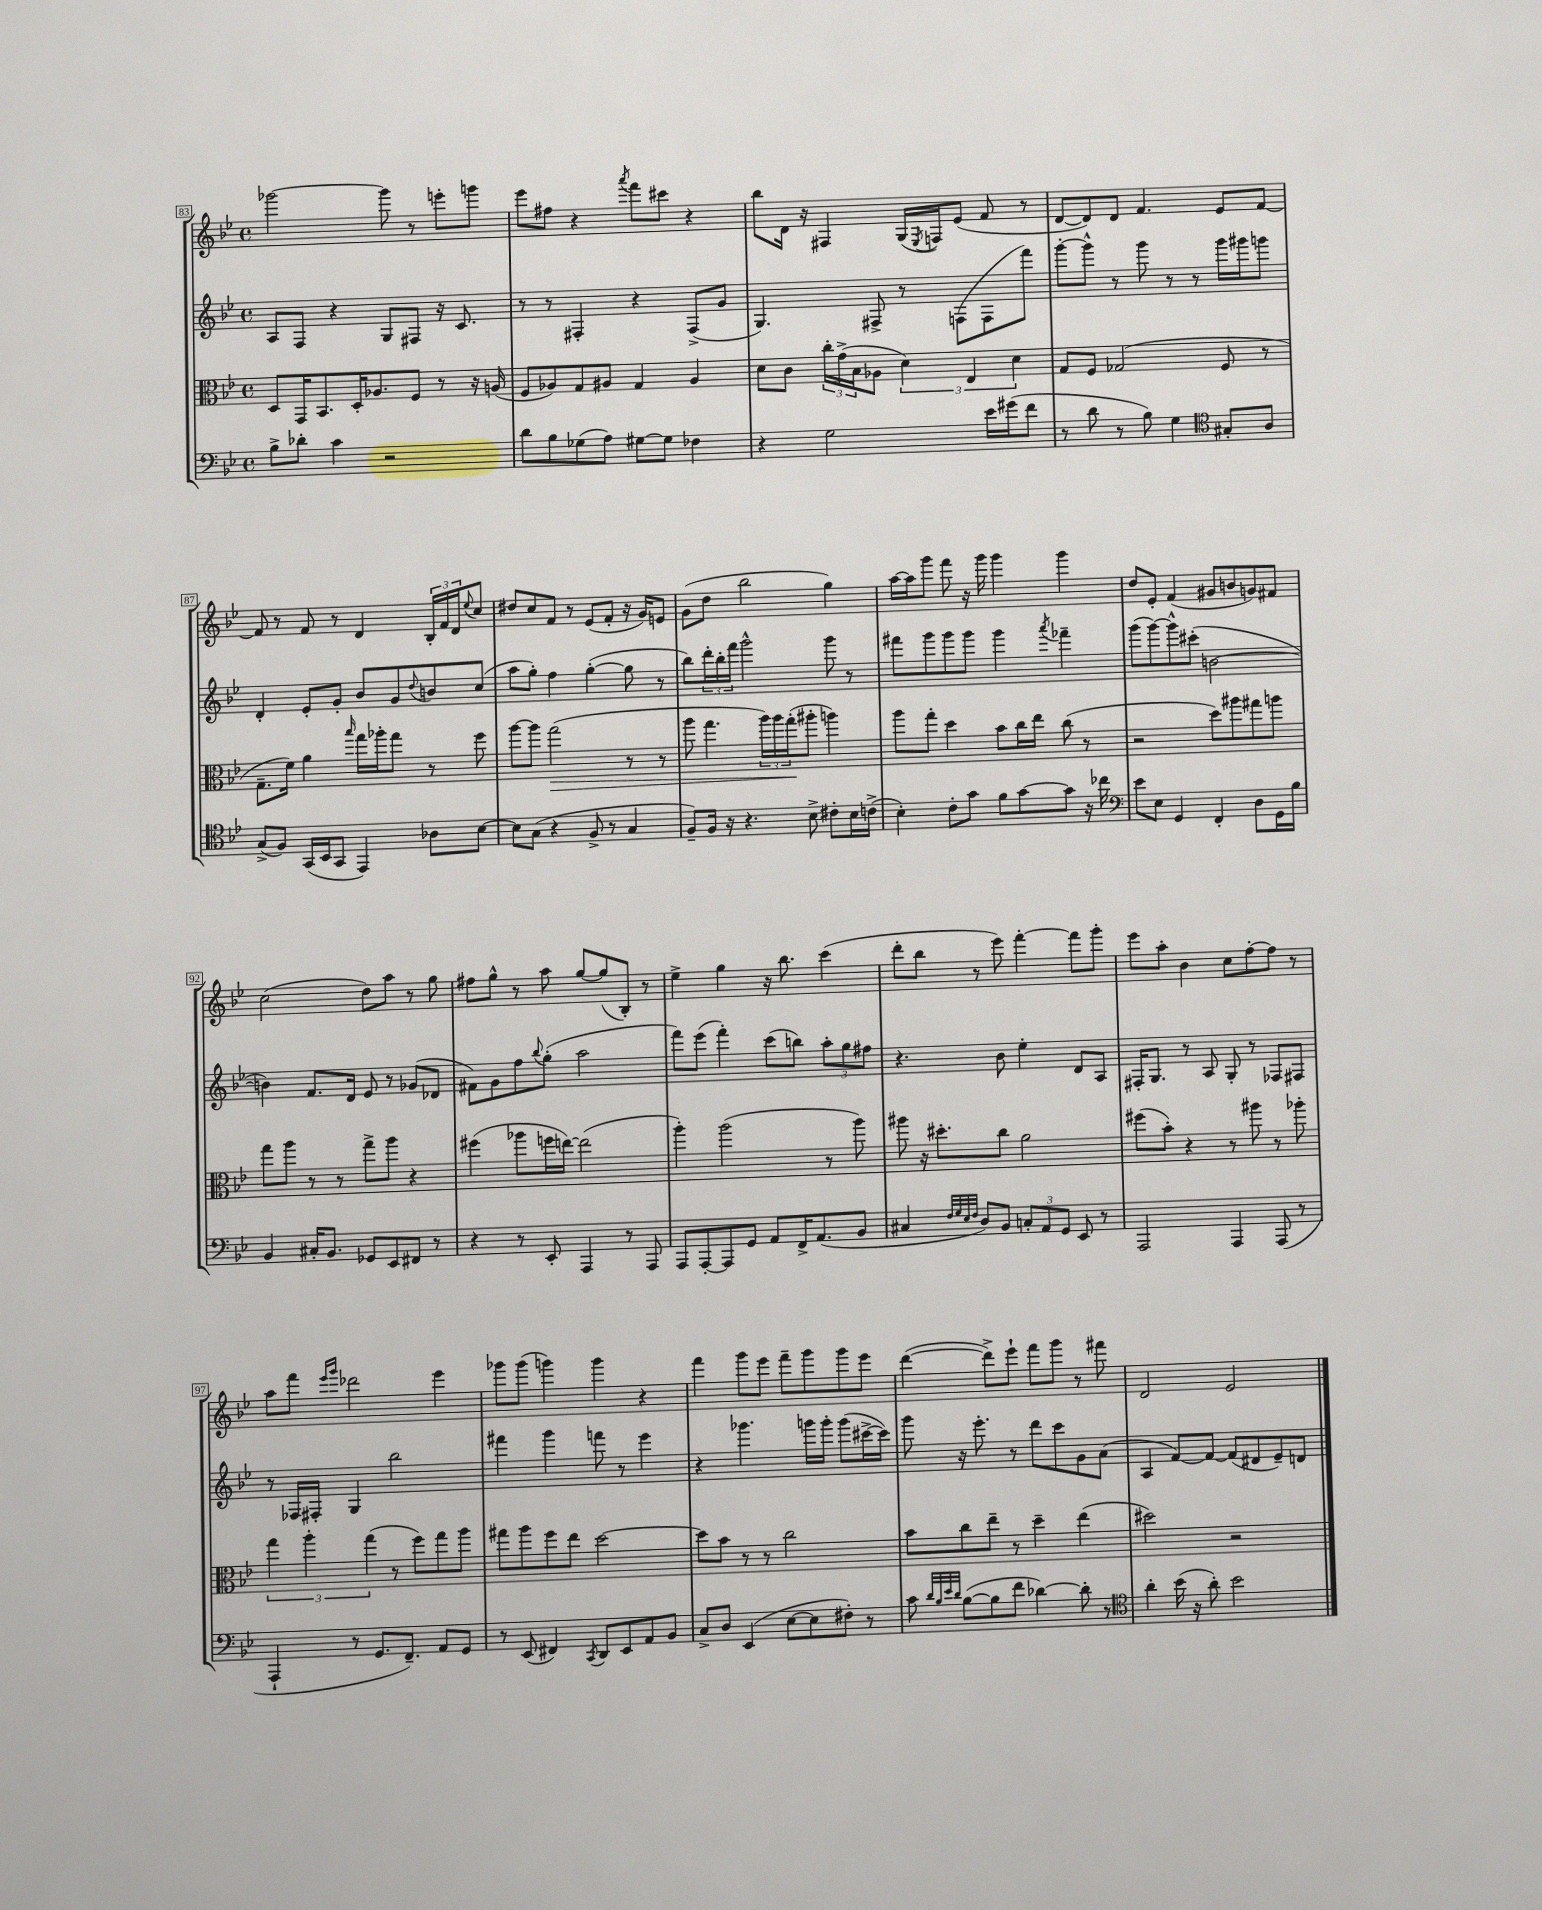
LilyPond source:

<<
\new StaffGroup <<
\new Staff = "s0" {
    \clef treble \key bes \major \defaultTimeSignature \time 4/4
    ges'''2~ ges'''8 r8 e'''8-. g'''8 |
    ees'''8 fis''8 r4 \acciaccatura { a'''8 } f'''8 cis'''8 r4 |
    bes''8 d'16 r16 fis4 g16( \acciaccatura { ees8 } f16) ees'8( f'8 r8 |
    d'8~ d'8) d'8 f'4. ees'8 f'8~ |
    f'8 r8 f'8 r8 d'4 \tuplet 3/2 { bes16-. f'16 d'16 } \appoggiatura { ees''8 } c''8 |
    dis''8 c''8 f'8 r8 ees'8( f'8-. r16 g'16) e'8 |
    g'8( d''8 bes''2 g''4) |
    a''16~ a''16 g'''8 f'''8 r16 g'''16 g'''4 g'''4 |
    d''8 ees'8-. f'4( gis'8 b'8 g'8) fis'8 |
    c''2( d''8) a''8 r8 g''8 |
    fis''8 g''8-^ r8 a''8 g''8~ g''8( bes8-.) r8 |
    ees''4-> g''4 r16 bes''8. c'''4( |
    d'''8-. bes''8 r8 ees'''8) f'''4~-. f'''8 g'''8-. |
    ees'''8 a''8-. bes'4 c''8 f''8~-. f''8 r8 |
    a''8 f'''8 \grace { ees'''16 g'''16 } des'''2 ees'''4 |
    ges'''8 ges'''8( g'''4) g'''4 r4 |
    f'''4 g'''8 ees'''8 f'''8-- g'''8 g'''8 ees'''8 |
    d'''4~( d'''8->) ees'''8-! f'''8 g'''8 r8 fis'''8 |
    d'2 ees'2 \bar "|." |
}
\new Staff = "s1" {
    \clef treble \key bes \major \defaultTimeSignature \time 4/4
    a8 f8 r4 g8 fis8 r16 c'8. |
    r8 r8 fis4-. r4 fis8->( g'8 |
    g4.) fis8-> r8 f8( f8 f'''8) |
    g'''8~-. g'''8-^ r8 g'''8 r8 r8 g'''16 gis'''16 g'''8 |
    d'4-. ees'8-. g'8-. bes'8 g'8 \appoggiatura { d''8 } b'8 c''8( |
    a''8 g''8-.) f''4 g''4~-.( g''8 r8 |
    bes''8) \tuplet 3/2 { d'''16-. bes''16-. f'''16 } g'''2-^ g'''8 r8 |
    fis'''8 g'''8 g'''8 g'''8 g'''4 \acciaccatura { a'''8 } fes'''4-- |
    g'''8( g'''8~) g'''8-^ cis'''8-.( b'2~ |
    b'4) f'8. d'16 ees'8 r8 ges'8( des'8 |
    fis'8) g'8 f''8 \appoggiatura { bes''8 } g''8-.( a''2 |
    f'''8) ees'''8( f'''4-.) c'''8( b''8) \tuplet 3/2 { a''8-. g''8 fis''8 } |
    r4. bes'8 ees''4-. d'8 a8 |
    fis16-. g8. r8 a8 g8-. r8 fes8 fis8 |
    r8 fes16 fis16-. g4 bes''2 |
    fis'''4 g'''4 f'''8 r8 ees'''4 |
    r4 ges'''4. g'''16 g'''16-. g'''8( cis'''16~-> cis'''16) |
    g'''8 r16 ees'''8.-. r8 d'''8 c'''8 g'8 a'8( |
    a4 f'8~) f'8~ f'8( dis'8 ees'8--) d'8 \bar "|." |
}
\new Staff = "s2" {
    \clef alto \key bes \major \defaultTimeSignature \time 4/4
    d8 g,16 bes,8. d16-. aes8. f8 r8 r16 a16( |
    f8 aes8) g8 ais8 g4 ais4 |
    d'8 c'8 \tuplet 3/2 { c''16-. g'16->( bes16 } aes8 \tuplet 3/2 { d'4) ees4 d'4 } |
    g8 f8 ges2( f8 r8 |
    g8.-- f'16) a'4 \grace { bes''16 } g''16 aes''16-. g''8 r8 f''8 |
    a''8~ a''8 g''2\>( r8 r8 |
    a''8 g''4. \tuplet 3/2 { a''16) a''16 g''16-.\!( } ais''8-. a''4) |
    a''8 g''8-. d''4 bes'8 c''16 ees''16 c''8( r8 |
    r2 d''8) ais''8 gis''8 a''8 |
    g''8 a''8 r8 r8 g''8-> a''8 r4 |
    fis''4( aes''8 f''16 e''16~) e''2( |
    a''4-.) a''2( r8 a''8) |
    ais''8 r16 dis''8.-. c''8 a'2 |
    fis''8( bes'8-.) r4 r8 ais''8 r8 aes''8-. |
    \tuplet 3/2 { g''4 a''4-. g''4( } r8 f''8) g''8 a''8 |
    gis''8 a''8 f''8 ees''8 d''2~ |
    d''8 bes'8 r8 r8 c''2 |
    bes'8 c''8 ees''8-- r8 d''4-- ees''4( |
    dis''2) r2 \bar "|." |
}
\new Staff = "s3" {
    \clef bass \key bes \major \defaultTimeSignature \time 4/4
    bes8-> des'8-. c'4 r2 |
    d'8 bes8 ges8( a8) gis8~ gis8 fes4 |
    r4 g2 ees'16 gis'16( f'8 |
    r8 d'8 r8 bes8) g4 \clef tenor gis8-. a8 |
    g8->( f8) g,16( bes,16 g,8 ees,4) aes8 bes8~ |
    bes8 g8( r4 f8-> r8 g4 |
    f8--) f16 r16 r4. bes8-> cis'8-. bes16 c'16->( |
    bes4-.) c'8-. g'8 f'8 g'8~ g'8 r16 ces''16 |
    \clef bass ees'8 ees8 g,4 f,4-. d8 g,16 bes16 |
    bes,4 cis16-. bes,8. ges,8 ees,8 fis,8 r8 |
    r4 r8 ees,8-. a,,4 r8 a,,8 |
    a,,8 a,,8~-. a,,8 g,8 a,8 f,16-> a,8.( bes,8 |
    cis4 \grace { f32 g32 ees32 f32 } d8) bes,8 \tuplet 3/2 { c8-. a,8 g,8 } ees,8 r8 |
    a,,2 a,,4 a,,8( r8 |
    a,,4-! r8 g,8. f,8.--) a,8 g,8 |
    r8 ees,8( fis,4) \acciaccatura { c,8 } d,8 ees,8 a,8 bes,8 |
    c8-> d8 ees,4( ees8~ ees8 fis8-.) r8 |
    c'8 \grace { d'32 bes32 ees'32 d'32 } bes8~( bes8 f'8 des'4~) des'8-. r8 |
    \clef tenor a'4-. bes'16( r16 a'8-.) bes'2 \bar "|." |
}
>>
>>
\layout { \context { \Score currentBarNumber = #83 \override BarNumber.stencil = #(make-stencil-boxer 0.1 0.3 ly:text-interface::print) } }
